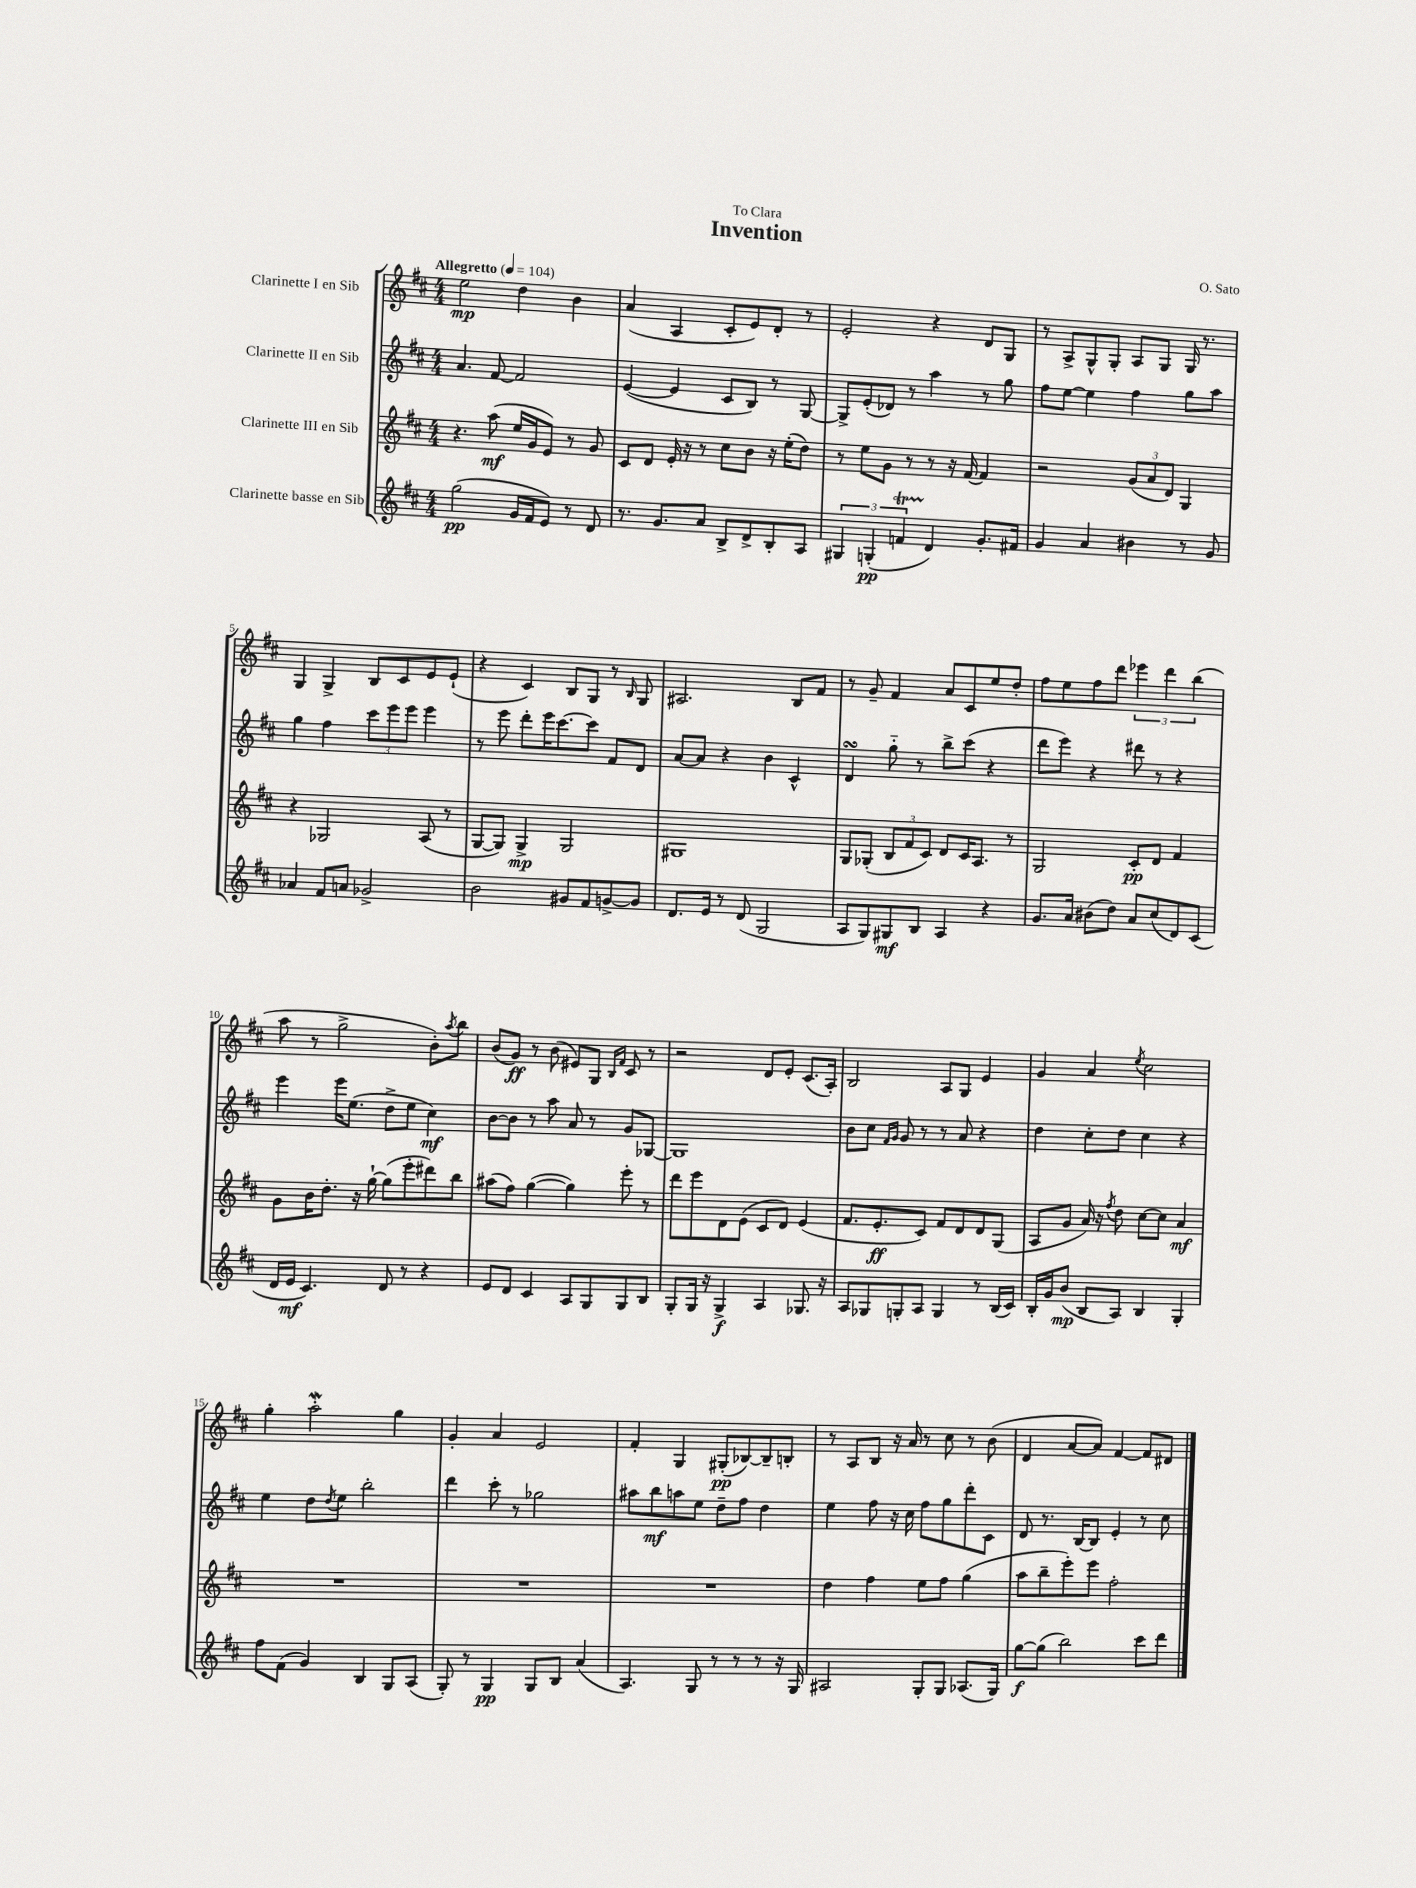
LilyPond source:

\header { title = "Invention" composer = "O. Sato" dedication = "To Clara" }
<<
\new StaffGroup <<
\new Staff = "s0" \with { instrumentName = "Clarinette I en Sib" } {
    \clef treble \key d \major \numericTimeSignature \time 4/4 \tempo "Allegretto" 4 = 104
    e''2\mp d''4 b'4 |
    a'4( a4 cis'8-. e'8) d'8-. r8 |
    e'2-. r4 d'8 g8 |
    r8 a8-> g8-^ g8-. a8 g8 g16 r8. |
    g4 g4-> b8 cis'8 e'8 e'8-!( |
    r4 cis'4) b8 g8 r8 \grace { b16 } g8 |
    ais2. b8 fis'8 |
    r8 g'8-- fis'4 a'8 cis'8 e''8 d''8-. |
    fis''8 e''8 fis''8 d'''8 \tuplet 3/2 { ees'''4 d'''4 b''4( } |
    a''8 r8 g''2-> b'8-.) \acciaccatura { a''8 } b''8 |
    b'8( g'8\ff) r8 b'8( eis'8) g8 \grace { b16 fis'16 } cis'8 r8 |
    r2 d'8 e'8-. cis'8.( a16-.) |
    b2 a8 g8 e'4 |
    g'4 a'4 \acciaccatura { e''8 } cis''2 |
    g''4-. a''2-.\mordent g''4 |
    g'4-. a'4 e'2 |
    fis'4-. g4 gis8-.\pp( bes8~) bes8-- b8-. |
    r8 a8 b8 r16 a'16 r8 cis''8 r8 b'8( |
    d'4 a'8~ a'8) fis'4~ fis'8 dis'8 \bar "|." |
}
\new Staff = "s1" \with { instrumentName = "Clarinette II en Sib" } {
    \clef treble \key d \major \numericTimeSignature \time 4/4
    a'4. fis'8~ fis'2 |
    e'4~( e'4 cis'8 b8) r8 g8~ |
    g8-> e'8-.( des'8) r8 a''4 r8 g''8 |
    fis''8 e''8~ e''4 fis''4 g''8 a''8 |
    g''4 fis''4 \tuplet 3/2 { cis'''8 e'''8 e'''8 } e'''4 |
    r8 e'''8 d'''8-. e'''16 cis'''8.~ cis'''8 fis'8 d'8 |
    a'8~ a'8 r4 b'4 cis'4-^ |
    d'4\turn g''8-_ r8 b''8-> cis'''8( r4 |
    d'''8 e'''8) r4 dis'''8 r8 r4 |
    e'''4 e'''16 e''8.( d''8-> e''8 cis''4\mf) |
    b'8~ b'8 r8 a''8 a'8 r8 g'8 ges8~ |
    ges1 |
    b'8 cis''8 \grace { fis'16 g'16 } g'8 r8 r8 a'8 r4 |
    d''4 cis''8-. d''8 cis''4 r4 |
    e''4 d''8 \acciaccatura { d''8 } e''8 b''2-. |
    d'''4 cis'''8-. r8 ges''2 |
    ais''8 b''8\mf a''8 e''8 d''8-- fis''8 d''4 |
    e''4 fis''8 r16 cis''16 fis''8 g''8 d'''8-. cis'8 |
    d'8 r8. b16~ b8 e'4-. r8 cis''8 \bar "|." |
}
\new Staff = "s2" \with { instrumentName = "Clarinette III en Sib" } {
    \clef treble \key d \major \numericTimeSignature \time 4/4
    r4. a''8\mf( e''16 g'16 e'8) r8 g'8 |
    cis'8 d'8 e'16-. r16 r8 cis''8 b'8 r16 e''16-.( d''8) |
    r8 e''8 g'8 r8 r8 r16 fis'16~ fis'4 |
    r2 \tuplet 3/2 { g'8( a'8 d'8) } g4 |
    r4 ges2 a8( r8 |
    g8~ g8) g4->\mp g2 |
    gis1 |
    g8 ges8-.( \tuplet 3/2 { b8 fis'8 cis'8) } d'8 cis'16 a8. r8 |
    g2 cis'8-.\pp d'8 fis'4 |
    g'8 b'16 d''8.-. r16 g''16~-! g''8( e'''8-. dis'''8) b''8 |
    ais''8( fis''8) g''4~( g''4) e'''8-. r8 |
    d'''8 e'''8 d'8 e'8( cis'8 d'8) e'4( |
    fis'8. e'8.-.\ff cis'8) fis'8 d'8 d'8 g8( |
    a8 g'8 a'16) r16 \acciaccatura { fis''8 } d''8 cis''8~ cis''8 a'4\mf |
    R1 |
    R1 |
    R1 |
    d''4 fis''4 e''8 fis''8 g''4( |
    a''8 b''8-- e'''8-.) e'''8 fis''2-. \bar "|." |
}
\new Staff = "s3" \with { instrumentName = "Clarinette basse en Sib" } {
    \clef treble \key d \major \numericTimeSignature \time 4/4
    g''2\pp( g'16 fis'16 e'8) r8 d'8 |
    r8. g'8. a'8 b8-> d'8-> b8-. a8 |
    \tuplet 3/2 { gis4 g4-.\pp( f'4\startTrillSpan } d'4\stopTrillSpan) g'8.-. fis'16 |
    g'4 a'4 bis'4 r8 g'8 |
    aes'4 fis'8 a'8 ges'2-> |
    b'2 gis'8 fis'8 g'8~-> g'8 |
    d'8. e'16 r8 d'8( g2 |
    a8 g8) gis8\mf b8 a4 r4 |
    g'8. a'16 bis'8( d''8) a'8 cis''8( d'8) cis'8( |
    d'16 e'16\mf cis'4.) d'8 r8 r4 |
    e'8 d'8 cis'4 a8 g8 g8 b8 |
    g8-. g16 r16 g4->\f a4 ges8. r16 |
    a8 ges8 g8-. a8 g4 r8 b16( cis'16) |
    b16-. g'16 b'8\mp( b8 a8) b4 g4-. |
    fis''8 fis'8( g'4) b4 g8 a8( |
    g8-.) r8 g4\pp g8 b8 a'4( |
    a4.) g8 r8 r8 r8 r16 g16 |
    ais2 g8-. g8 aes8.( g16) |
    g''8~\f g''8( b''2) cis'''8 d'''8 \bar "|." |
}
>>
>>
